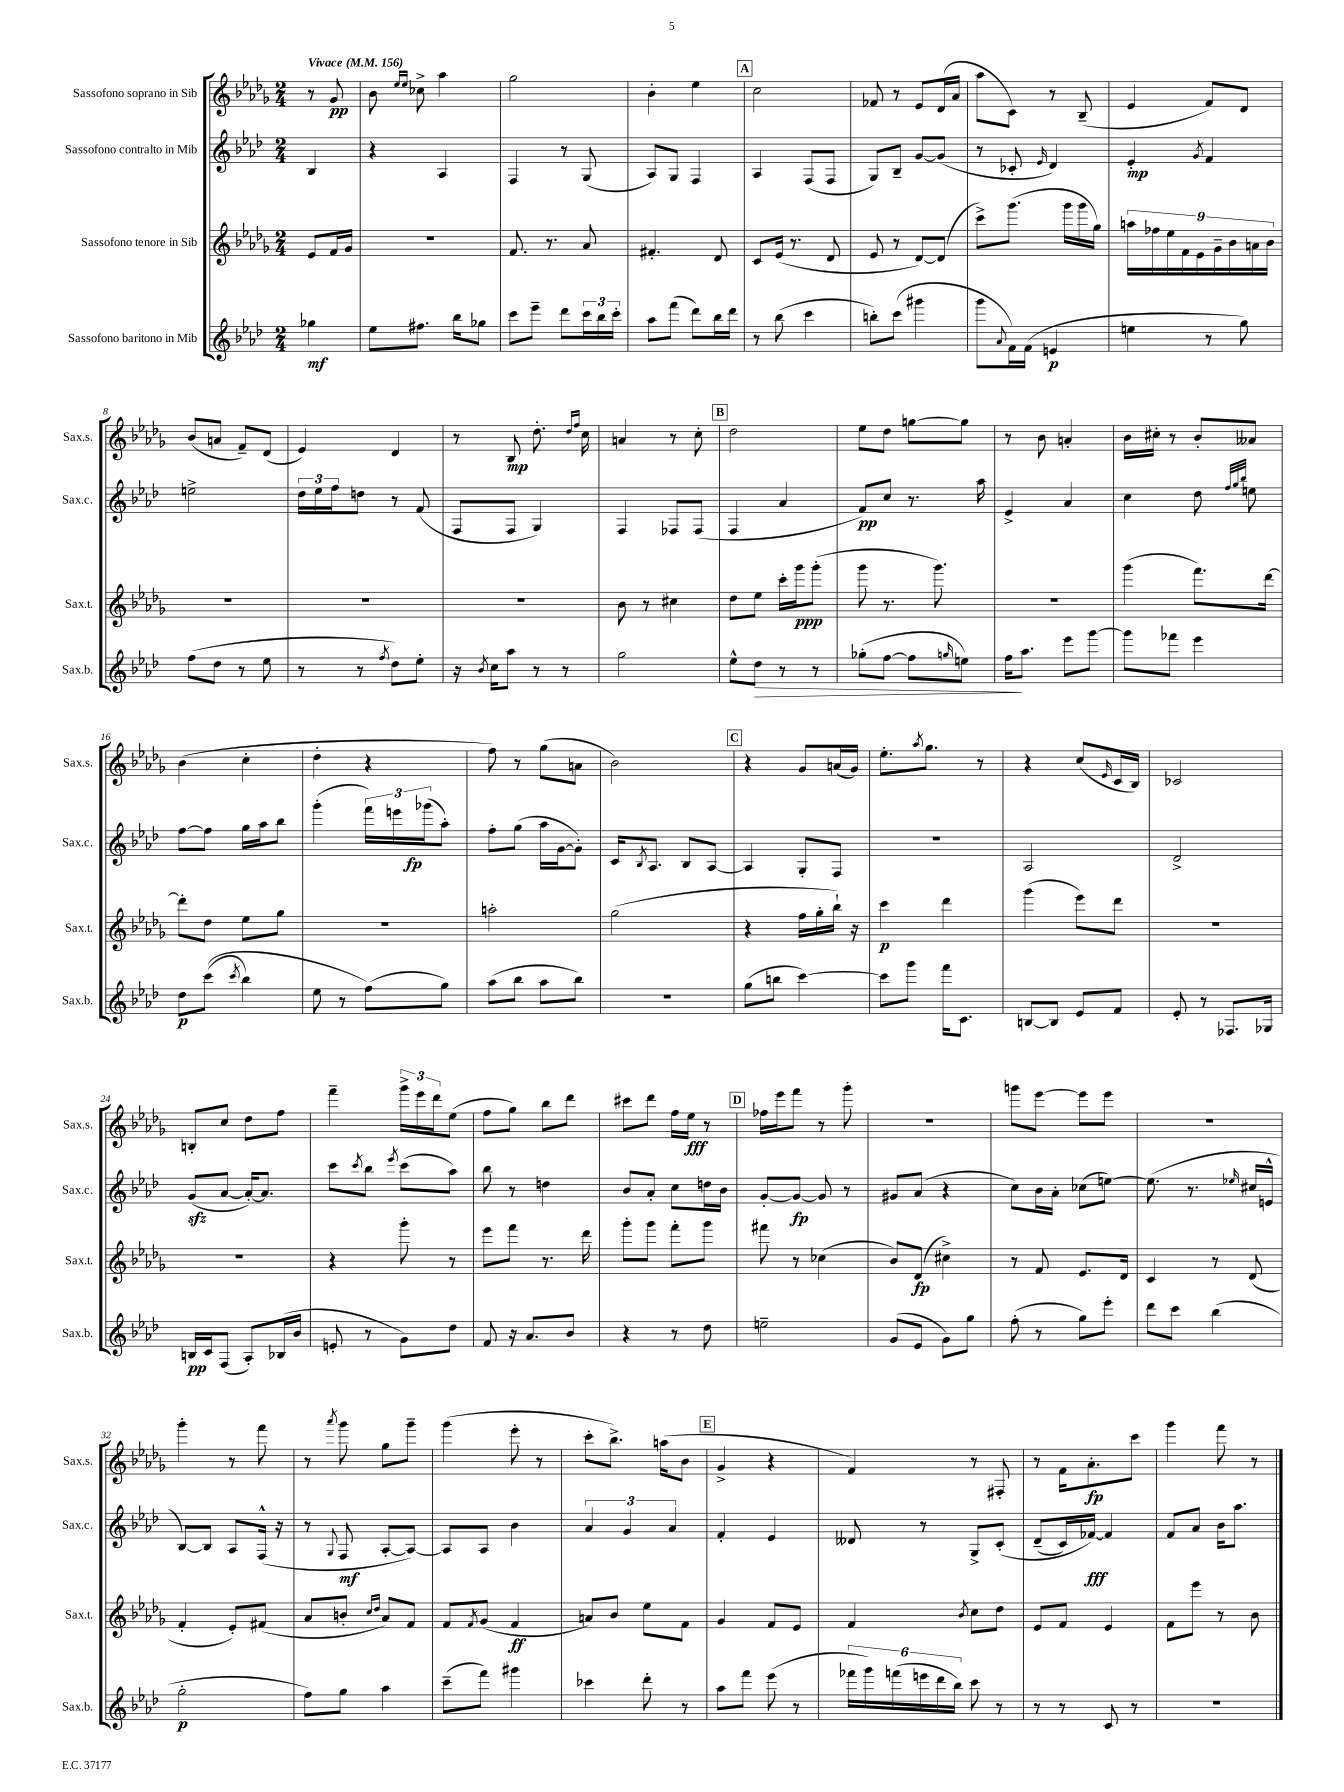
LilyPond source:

<<
\new StaffGroup <<
\new Staff = "s0" \with { instrumentName = "Sassofono soprano in Sib" shortInstrumentName = "Sax.s." } {
    \clef treble \key des \major \numericTimeSignature \time 2/4 \partial 4 \tempo "Vivace" 4 = 156
    r8 ges'8\pp |
    bes'8 \grace { ees''16 ees''16 } ces''8-> aes''4 |
    ges''2 |
    bes'4-. ees''4 |
    \mark \markup { \box "A" } c''2 |
    fes'8 r8 ees'8 des'16( aes'16 |
    aes''8 c'8) r8 bes8--( |
    ees'4 f'8) des'8 |
    bes'8( a'8 f'8--) des'8( |
    ees'4) des'4 |
    r8 bes8\mp des''8.-. \grace { des''16 f''16 } c''16 |
    a'4 r8 c''8-. |
    \mark \markup { \box "B" } des''2 |
    ees''8 des''8 g''8~ g''8 |
    r8 bes'8 a'4-. |
    bes'16 cis''16-. r8 bes'8-. aeses'8 |
    bes'4( c''4-. |
    des''4-. r4 |
    f''8) r8 ges''8( a'8 |
    bes'2) |
    \mark \markup { \box "C" } r4 ges'8 a'16( ges'16) |
    ees''8.-. \acciaccatura { aes''8 } ges''8. r8 |
    r4 c''8( \grace { ees'16 } c'16 bes16) |
    ces'2 |
    b8-. c''8 des''8 f''8 |
    f'''4-- \tuplet 3/2 { ges'''16-> ees'''16 des'''16 } ees''8( |
    f''8 ges''8) bes''8 des'''8 |
    cis'''8 des'''8 f''16 ees''16\fff r8 |
    \mark \markup { \box "D" } fes''16 ees'''16 f'''8 r8 ges'''8-. |
    R2 |
    g'''8 ees'''8~ ees'''8 ees'''8 |
    R2 |
    ges'''4-. r8 f'''8 |
    r8 \acciaccatura { aes'''8 } ges'''8 ges''8 ges'''8-- |
    ges'''4( ees'''8-. r8 |
    c'''8-. bes''8.->) a''16( bes'8 |
    \mark \markup { \box "E" } ges'4-> r4 |
    f'4) r8 fis8-. |
    r8 f'16 aes'8.-.\fp c'''8 |
    ges'''4 f'''8 r8 \bar "|." |
}
\new Staff = "s1" \with { instrumentName = "Sassofono contralto in Mib" shortInstrumentName = "Sax.c." } {
    \clef treble \key aes \major \numericTimeSignature \time 2/4 \partial 4
    bes4 |
    r4 aes4 |
    f4 r8 g8( |
    aes8) g8 f4 |
    \mark \markup { \box "A" } aes4 f8( f8 |
    g8) bes8-- g'8~ g'8( |
    r8 ces'8-. \grace { ees'16 } des'4) |
    ees'4-.\mp \acciaccatura { g'8 } f'4 |
    e''2-> |
    \tuplet 3/2 { des''16 ees''16 f''16 } d''8 r8 f'8( |
    f8 f8 g4) |
    f4 fes8 fes8( |
    \mark \markup { \box "B" } f4 aes'4 |
    f'8\pp) c''8 r8. aes''16 |
    ees'4-> aes'4 |
    c''4 des''8 \grace { f''32 g''32 bes''32 } e''8 |
    f''8~ f''8 g''16 aes''16 bes''8 |
    g'''4-.( \tuplet 3/2 { f'''16) e'''16 ges'''16\fp( } aes''8-.) |
    f''8-. g''8( aes''16 g'16~ g'8-.) |
    c'16 \acciaccatura { bes8 } aes8. bes8 aes8~ |
    \mark \markup { \box "C" } aes4 g8-. f8 |
    R2 |
    aes2 |
    des'2-> |
    g'8\sfz( aes'8~ aes'16~-.) aes'8. |
    c'''8 \acciaccatura { c'''8 } bes''8 \acciaccatura { ees'''8 } c'''8( aes''8) |
    bes''8 r8 d''4 |
    bes'8 aes'8-. c''8 d''16 bes'16 |
    \mark \markup { \box "D" } g'8~-. g'8~\fp g'8 r8 |
    gis'8 aes'8( r4 |
    c''8) bes'16 aes'16-. ces''8( e''8~) |
    e''8.( r8. \grace { ees''16 } cis''16 e'16-^ |
    bes8~) bes8 aes8 f16-^( r16 |
    r8 \appoggiatura { g8 } f8\mf aes8~-. aes8~) |
    aes8 aes8 bes'4 |
    \tuplet 3/2 { aes'4 g'4 aes'4 } |
    \mark \markup { \box "E" } f'4-. ees'4 |
    deses'8 r8 g8-> c'8-.\( |
    des'8--( c'16) fes'16~\fff\) fes'4 |
    f'8 aes'8 bes'16 aes''8. \bar "|." |
}
\new Staff = "s2" \with { instrumentName = "Sassofono tenore in Sib" shortInstrumentName = "Sax.t." } {
    \clef treble \key des \major \numericTimeSignature \time 2/4 \partial 4
    ees'8 f'16 ges'16 |
    R2 |
    f'8. r8. aes'8 |
    fis'4.-. des'8 |
    \mark \markup { \box "A" } c'8 ees'16( r8. des'8 |
    ees'8 r8 des'8~) des'8( |
    c'''8->) ges'''8.( ges'''16 ges'''16 ges''16) |
    \tuplet 9/8 { a''16 fes''16 ees''16 f'16 ees'16 ges'16-- bes'16 a'16 bes'16 } |
    R2 |
    R2 |
    R2 |
    bes'8 r8 cis''4 |
    \mark \markup { \box "B" } des''8 ees''8 c'''16-. ges'''16\ppp ges'''8-.( |
    ges'''8 r8. ges'''8.) |
    R2 |
    ges'''4( f'''8.) des'''16~ |
    des'''8-. des''8 ees''8 ges''8 |
    R2 |
    a''2-. |
    ges''2( |
    \mark \markup { \box "C" } r4 f''16 ges''16-. bes''16-!) r16 |
    c'''4\p des'''4 |
    ges'''4( ees'''8) des'''8 |
    r2 |
    r2 |
    r4 ges'''8-. r8 |
    ees'''8 f'''8 r8. des'''16 |
    ges'''8-. ges'''8 f'''8-. ges'''8 |
    \mark \markup { \box "D" } fis'''8 r8 ces''4( |
    bes'8) des'8\fp( cis''4->) |
    r8 f'8 ees'8. des'16 |
    c'4 r8 des'8( |
    f'4-. ees'8-.) fis'8( |
    aes'8 b'8-. \grace { c''16 des''16 } aes'8) f'8 |
    f'8 \acciaccatura { f'8 } ges'8( f'4\ff |
    a'8) bes'8 ees''8 f'8 |
    \mark \markup { \box "E" } ges'4 f'8 ees'8 |
    f'4 \acciaccatura { bes'8 } c''8 des''8 |
    ees'8 f'8 ees'4 |
    f'8 ees'''8 r8 bes'8 \bar "|." |
}
\new Staff = "s3" \with { instrumentName = "Sassofono baritono in Mib" shortInstrumentName = "Sax.b." } {
    \clef treble \key aes \major \numericTimeSignature \time 2/4 \partial 4
    ges''4\mf |
    ees''8 fis''8. bes''16 ges''8 |
    c'''8 ees'''8-- des'''8 \tuplet 3/2 { c'''16 bes''16 c'''16-. } |
    aes''8 f'''8( des'''8) bes''16 des'''16 |
    \mark \markup { \box "A" } r8 bes''8( c'''4 |
    b''8-.) c'''8( gis'''4 |
    g'''8 \appoggiatura { aes'8 } f'16) f'16( e'4\p |
    e''4 r8 g''8) |
    f''8( des''8 r8 ees''8 |
    r8 r8 \acciaccatura { f''8 } des''8) ees''8-. |
    r16 \acciaccatura { bes'8 } c''16 aes''8 r8 r8 |
    g''2 |
    \mark \markup { \box "B" } ees''8-^ des''8\> r8 r8 |
    ges''8-.( f''8~ f''8 \grace { g''16 } e''8) |
    f''16\! aes''8. ees'''8 g'''8~ |
    g'''8 fes'''8 ees'''4 |
    des''8\p c'''8(\( \acciaccatura { c'''8 } bes''4) |
    ees''8 r8 f''8(\) g''8) |
    aes''8( bes''8 aes''8 bes''8) |
    R2 |
    \mark \markup { \box "C" } g''8( b''8 c'''4~) |
    c'''8 g'''8 f'''16 c'8. |
    b8~ b8 ees'8 f'8 |
    ees'8-. r8 fes8. ges16 |
    b16\pp c'16 f8( aes8-.) bes16( bes'16 |
    e'8-. r8 g'8) des''8 |
    f'8 r16 aes'8. bes'8 |
    r4 r8 des''8 |
    \mark \markup { \box "D" } e''2-- |
    g'8( ees'8 g'8) g''8 |
    f''8-.( r8 g''8) ees'''8-. |
    des'''8 c'''8 bes''4( |
    g''2-.\p |
    f''8) g''8 aes''4 |
    c'''8--( f'''8) gis'''4 |
    ces'''4 des'''8-. r8 |
    \mark \markup { \box "E" } aes''8 f'''8 ees'''8( r8 |
    \tuplet 6/4 { fes'''16 g'''16) f'''16( e'''16 des'''16 bes''16) } c'''8 r8 |
    r8 r8 c'8 r8 |
    r2 \bar "|." |
}
>>
>>
